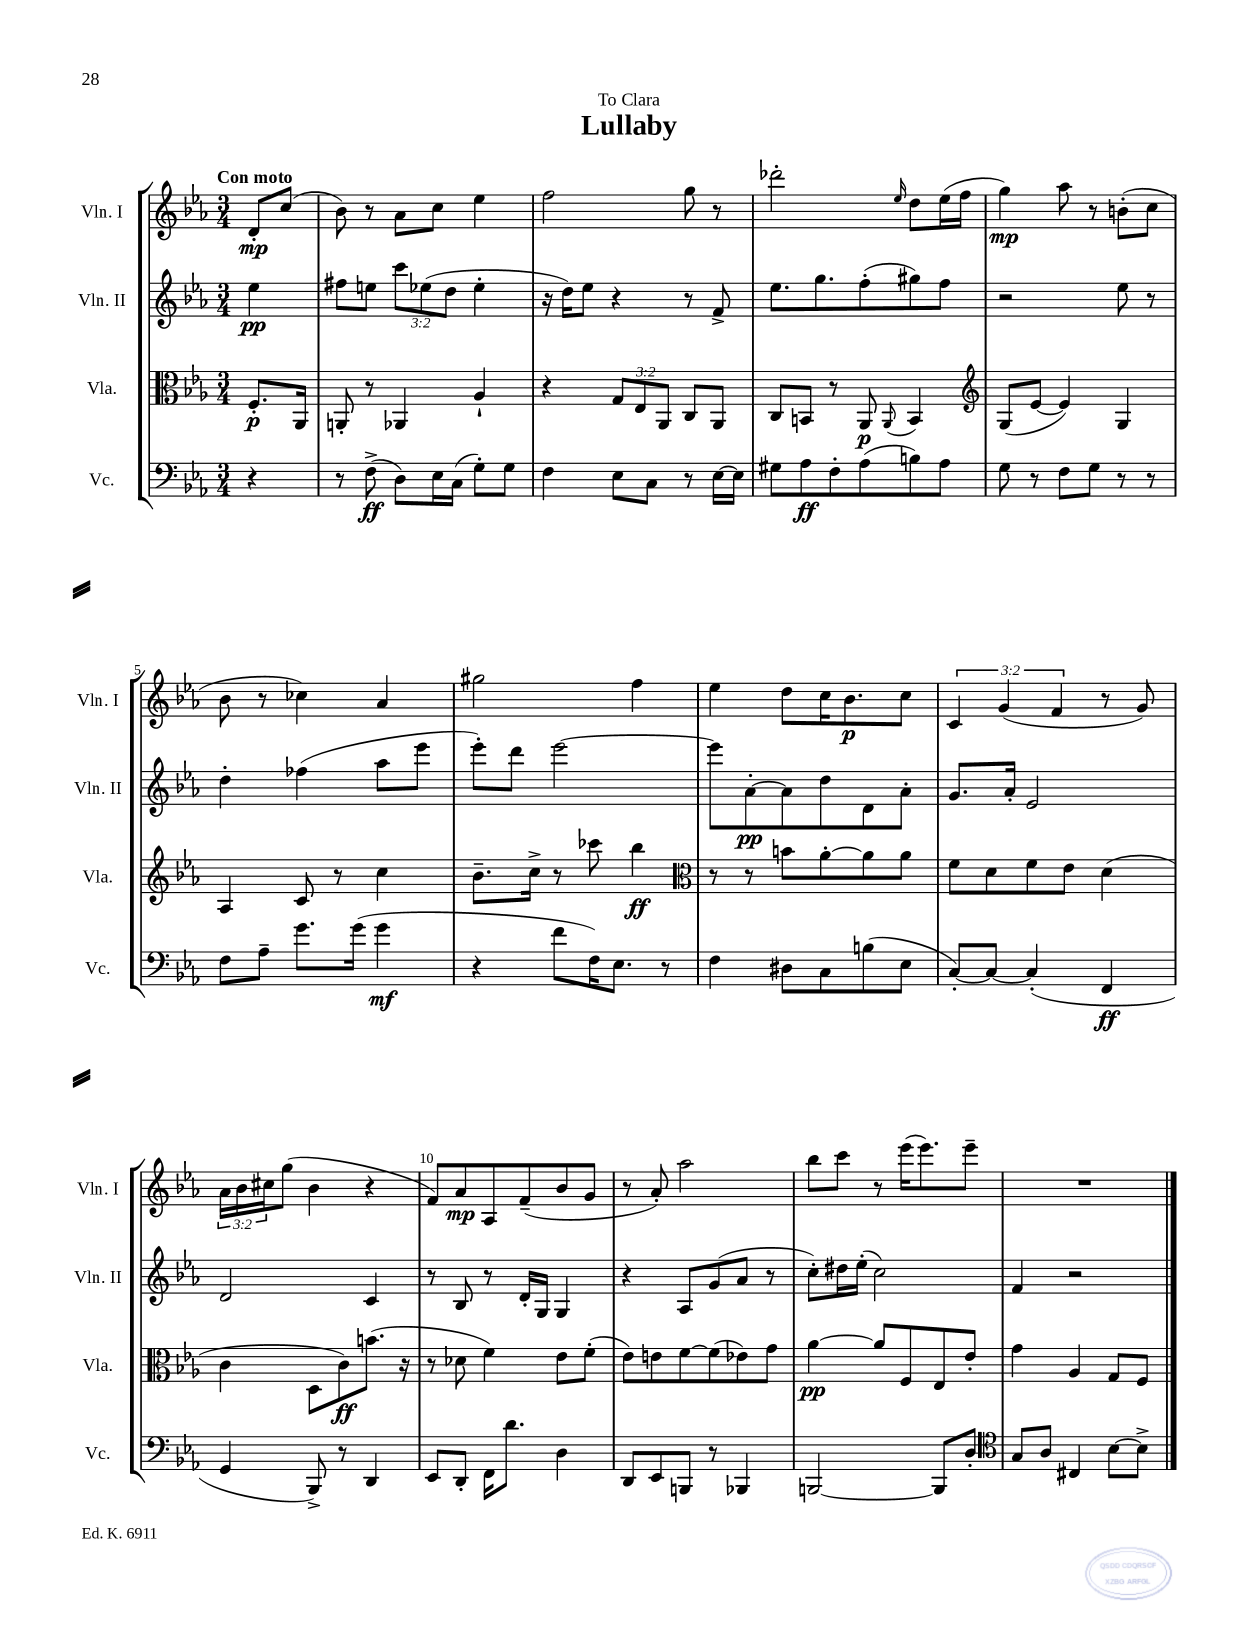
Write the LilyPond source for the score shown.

\header { title = "Lullaby" dedication = "To Clara" }
<<
\new StaffGroup <<
\new Staff = "s0" \with { instrumentName = "Vln. I" shortInstrumentName = "Vln. I" } {
    \clef treble \key ees \major \numericTimeSignature \time 3/4 \override Staff.TupletNumber.text = #tuplet-number::calc-fraction-text \partial 4 \tempo "Con moto"
    d'8-.\mp c''8( |
    bes'8) r8 aes'8 c''8 ees''4 |
    f''2 g''8 r8 |
    des'''2-. \grace { ees''16 } d''8 ees''16( f''16 |
    g''4\mp) aes''8 r8 b'8-.( c''8 |
    bes'8 r8 ces''4) aes'4 |
    gis''2 f''4 |
    ees''4 d''8 c''16 bes'8.\p c''8 |
    \tuplet 3/2 { c'4 g'4( f'4 } r8 g'8) |
    \tuplet 3/2 { aes'16 bes'16 cis''16 } g''8( bes'4 r4 |
    f'8) aes'8\mp aes8 f'8--( bes'8 g'8 |
    r8 aes'8-.) aes''2 |
    bes''8 c'''8 r8 ees'''16( ees'''8.) ees'''8-- |
    R2. \bar "|." |
}
\new Staff = "s1" \with { instrumentName = "Vln. II" shortInstrumentName = "Vln. II" } {
    \clef treble \key ees \major \numericTimeSignature \time 3/4 \override Staff.TupletNumber.text = #tuplet-number::calc-fraction-text \partial 4
    ees''4\pp |
    fis''8 e''8 \tuplet 3/2 { c'''8 ees''8( d''8 } ees''4-. |
    r16 d''16) ees''8 r4 r8 f'8-> |
    ees''8. g''8. f''8-.( gis''8) f''8 |
    r2 ees''8 r8 |
    d''4-. fes''4( aes''8 ees'''8 |
    ees'''8-.) d'''8 ees'''2~ |
    ees'''8 aes'8~-.\pp aes'8 d''8 d'8 aes'8-. |
    g'8. aes'16-. ees'2 |
    d'2 c'4 |
    r8 bes8 r8 d'16-. g16 g4 |
    r4 aes8 g'8( aes'8 r8 |
    c''8-.) dis''16 ees''16-.( c''2) |
    f'4 r2 \bar "|." |
}
\new Staff = "s2" \with { instrumentName = "Vla." shortInstrumentName = "Vla." } {
    \clef alto \key ees \major \numericTimeSignature \time 3/4 \override Staff.TupletNumber.text = #tuplet-number::calc-fraction-text \partial 4
    f8.-.\p aes,16 |
    a,8-. r8 aes,4 aes4-! |
    r4 \tuplet 3/2 { g8 ees8 aes,8 } c8 aes,8 |
    c8 b,8 r8 aes,8\p \appoggiatura { aes,8 } b,4 |
    \clef treble g8( ees'8~ ees'4) g4 |
    aes4 c'8 r8 c''4 |
    bes'8.-- c''16-> r8 ces'''8 bes''4\ff |
    \clef alto r8 r8 b'8 aes'8~-. aes'8 aes'8 |
    f'8 d'8 f'8 ees'8 d'4( |
    c'4 d8 c'8\ff) b'8.( r16 |
    r8 des'8 f'4) ees'8 f'8-.( |
    ees'8) e'8 f'8~ f'8( ees'8) g'8 |
    aes'4~\pp aes'8 f8 ees8 ees'8-. |
    g'4 aes4 g8 f8 \bar "|." |
}
\new Staff = "s3" \with { instrumentName = "Vc." shortInstrumentName = "Vc." } {
    \clef bass \key ees \major \numericTimeSignature \time 3/4 \partial 4
    r4 |
    r8 f8->\ff( d8) ees16 c16( g8-.) g8 |
    f4 ees8 c8 r8 ees16~ ees16 |
    gis8 aes8\ff f8-. aes8( b8) aes8 |
    g8 r8 f8 g8 r8 r8 |
    f8 aes8-- g'8. g'16( g'4\mf |
    r4 f'8 f16) ees8. r8 |
    f4 dis8 c8 b8( ees8 |
    c8~-.) c8~ c4-.( f,4\ff |
    g,4 bes,,8->) r8 d,4 |
    ees,8 d,8-. f,16 d'8. d4 |
    d,8 ees,8 b,,8 r8 bes,,4 |
    b,,2~ b,,8 d8-. |
    \clef tenor g8 aes8 cis4 bes8~ bes8-> \bar "|." |
}
>>
>>
\layout { \context { \Score \override BarNumber.break-visibility = ##(#f #t #t) barNumberVisibility = #(every-nth-bar-number-visible 5) } }
